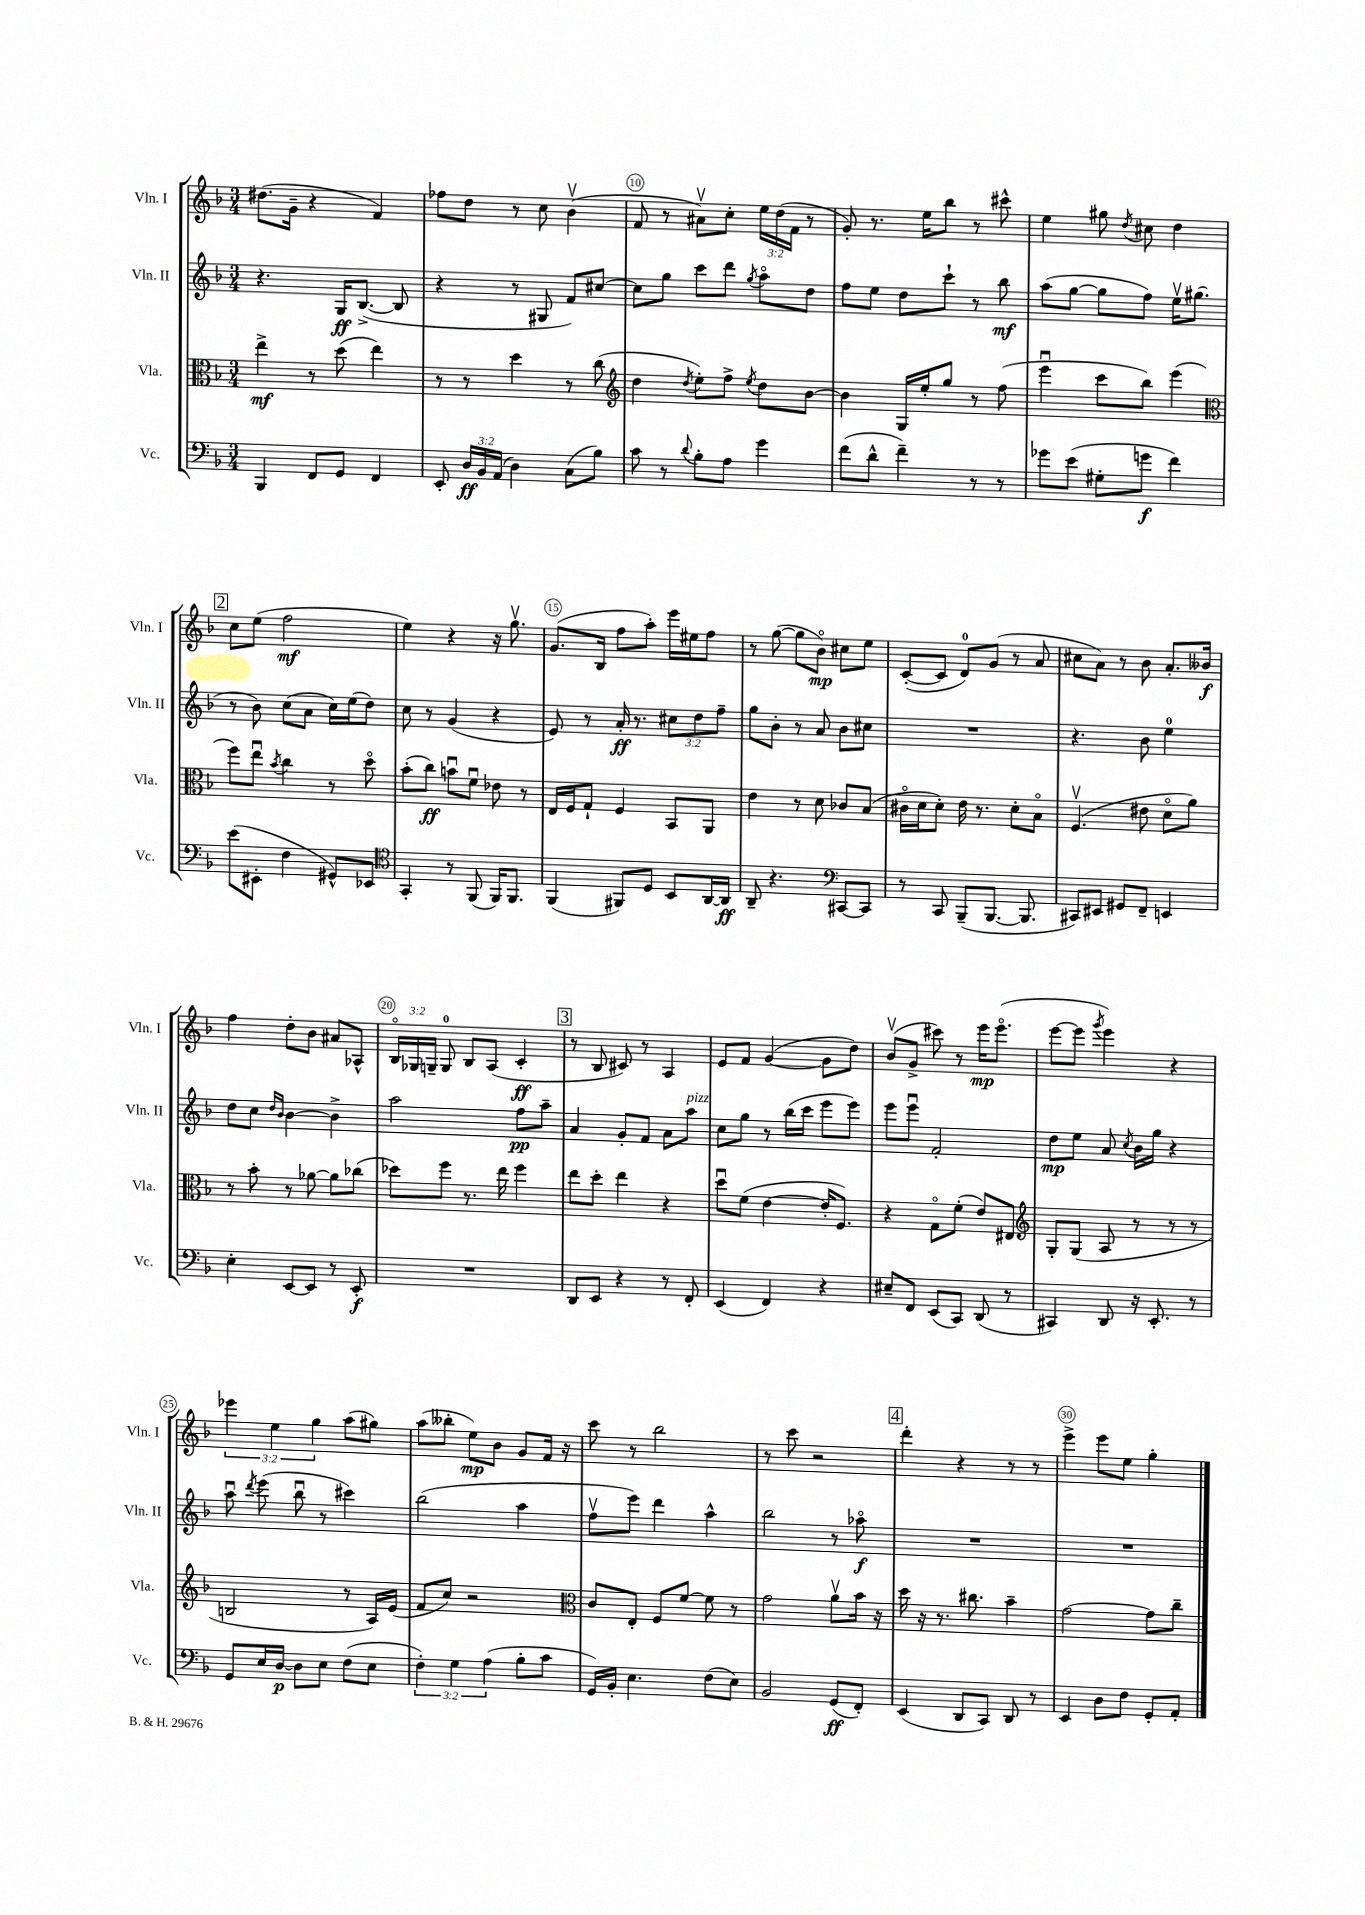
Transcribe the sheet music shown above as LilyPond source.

<<
\new StaffGroup <<
\new Staff = "s0" \with { instrumentName = "Vln. I" shortInstrumentName = "Vln. I" } {
    \clef treble \key f \major \numericTimeSignature \time 3/4 \override Staff.TupletNumber.text = #tuplet-number::calc-fraction-text
    \autoBeamOff dis''8.[( g'16]-- r4 f'4) |
    fes''8[ d''8] r8 c''8 bes'4\upbow( |
    f'8 r8 ais'8[\upbow) c''8]-. \tuplet 3/2 { e''16[ d''16( f'16] } r8 |
    g'8-.) r8. e''16[ bes''8] r8 cis'''8-^ |
    e''4 gis''8 \acciaccatura { d''8 } cis''8 d''4 |
    \mark \markup { \box "2" } c''8[ e''8]( f''2\mf |
    e''4) r4 r16 g''8.\upbow |
    g'8.[( bes16] f''8[ a''8]-.) e'''16[ eis''16 f''8] |
    r8 g''8~( g''8[ bes'8]\flageolet\mp) cis''8[ e''8] |
    c'8[~-.( c'8] d'8[-0) g'8]( r8 a'8 |
    cis''8[ a'8]) r8 bes'8 a'8.[-. beses'16]\f |
    f''4 d''8[-. bes'8] ais'8[ aes8]-^ |
    \tuplet 3/2 { bes16[\flageolet ges16 g16]-- } g8-0 bes8[ a8]( c'4-.\ff |
    \mark \markup { \box "3" } r8 bes8 cis'8) r8 a4 |
    e'8[ f'8] g'4~( g'8[ d''8]) |
    bes'8[\upbow( g'8]-> cis'''8) r8 e'''16[\mp e'''8.]\flageolet( |
    e'''8[~ e'''8] \acciaccatura { g'''8 } e'''4) r4 |
    \tuplet 3/2 { ees'''4 e''4 g''4 } a''8[( gis''8]) |
    a''8[( beses''8]-. e''8[\mp) bes'8] g'8[ f'16] r16 |
    c'''8 r8 bes''2 |
    r8 c'''8 r2 |
    \mark \markup { \box "4" } d'''4-. r4 r8 r8 |
    e'''4-> e'''8[ e''8] g''4-. \bar "|." |
}
\new Staff = "s1" \with { instrumentName = "Vln. II" shortInstrumentName = "Vln. II" } {
    \clef treble \key f \major \numericTimeSignature \time 3/4 \override Staff.TupletNumber.text = #tuplet-number::calc-fraction-text
    \autoBeamOff r4. g16[\ff bes8.]~->( bes8 |
    r4 r8 gis8 f'8[) cis''8]~ |
    cis''8[ g''8] c'''8[ d'''8] \acciaccatura { g''8 } a''8[\flageolet d''8] |
    f''8[ e''8] d''8[ c'''8]-! r8 bes''8\mf |
    a''8[( g''8]~ g''8[ f''8]) e''16[\upbow gis''8.]( |
    \mark \markup { \box "2" } r8 bes'8) c''8[( a'8] c''16[) e''16( d''8]) |
    c''8 r8 g'4( r4 |
    e'8) r8 a'16-.\ff r8. \tuplet 3/2 { cis''8[ d''8 f''8]-- } |
    g''8[ bes'8]-. r8 a'8 bes'8[ cis''8] |
    R2. |
    r4. bes'8 e''4-0 |
    d''8[ c''8] \grace { d''16[ bes'16] } bes'4~ bes'4-> |
    a''2 f''8[\pp a''8]-- |
    \mark \markup { \box "3" } a'4 g'8[-. f'8] a'8[ a''8]^\markup { \italic "pizz." } |
    c''8[ g''8] r8 bes''16[( c'''16] e'''8[ e'''8]) |
    e'''8[ e'''8]\downbow f'2-. |
    d''8[\mp e''8] a'8 \acciaccatura { c''8 } bes'16[ g''16] r4 |
    a''8\downbow \acciaccatura { d'''8 } e'''8( bes''8\downbow r8 cis'''4) |
    bes''2( a''4 |
    f''8[\upbow e'''8]) d'''4 a''4-^ |
    bes''2 r8 aes''8\flageolet\f |
    \mark \markup { \box "4" } R2. |
    R2. \bar "|." |
}
\new Staff = "s2" \with { instrumentName = "Vla." shortInstrumentName = "Vla." } {
    \clef alto \key f \major \numericTimeSignature \time 3/4
    \autoBeamOff e''4->\mf r8 d''8( e''4) |
    r8 r8 d''4 r8 c''8( |
    \clef treble d''4 \acciaccatura { d''8 } e''8[-.) f''8]-> \acciaccatura { e''8 } d''8[ bes'8]~ |
    bes'4 g16[ e''16-. g''8] r8 f''8( |
    e'''4\downbow c'''8[ bes''8]) e'''4( |
    \mark \markup { \box "2" } \clef alto f''8[) e''8]\downbow \acciaccatura { bes'8 } c''4 r8 d''8\flageolet |
    bes'8[-.( c''8]\ff) b'8[\downbow f'8]\downbow ees'8 r8 |
    e16[ f16 g8]-! f4 bes,8[ a,8] |
    e'4 r8 d'8 ces'8[ bes8]( |
    cis'16[\flageolet d'16 d'8]-.) e'16 r8. d'8[-. bes8]\flageolet |
    f4.\upbow( eis'8 d'8[\flageolet a'8]) |
    r8 bes'8-. r8 aes'8~ aes'8[ ces''8]( |
    des''8[) f''8] r8. e''16 f''4 |
    \mark \markup { \box "3" } e''8[ d''8]-. e''4 r4 |
    d''8[\downbow f'8]( e'4~ e'16[-. f8.]) |
    r4 g8[\flageolet f'8]-.( e'8[) eis8] |
    \clef treble g8[-. g8]( a8 r8 r8 r8 |
    b2 r8 a16[) e'16]( |
    f'8[ c''8]) r2 |
    \clef alto c'8[ e8]-. f8[ f'8]~ f'8 r8 |
    g'2 a'8[\upbow bes'16] r16 |
    \mark \markup { \box "4" } d''16 r16 r8. cis''8. bes'4-- |
    g'2~ g'8[ c''8]-- \bar "|." |
}
\new Staff = "s3" \with { instrumentName = "Vc." shortInstrumentName = "Vc." } {
    \clef bass \key f \major \numericTimeSignature \time 3/4 \override Staff.TupletNumber.text = #tuplet-number::calc-fraction-text
    \autoBeamOff bes,,4 f,8[ g,8] f,4 |
    e,8-. \tuplet 3/2 { d16[\ff bes,16 a,16]( } d4) c8[( bes8]) |
    c'8 r8 \appoggiatura { d'8 } bes8[-. a8] g'4 |
    f'8[( d'8]-^ f'4--) r8 r8 |
    ges'8[ e'8]( gis8[-. g'8]\f f'4) |
    \mark \markup { \box "2" } e'8[( eis,8]-. f4 gis,8[-^) ees,8] |
    \clef tenor g,4-. r8 f,8( f,16[) f,8.] |
    f,4( fis,8[) d8] bes,8[ a,16~ a,16]\ff |
    a,8-- r4. \clef bass cis,8[~ cis,8] |
    r8 c,8 bes,,8[--( bes,,8.]~ bes,,8. |
    cis,8[) eis,8] gis,8[ f,8]-- e,4 |
    e4-. e,8[~ e,8] r8 e,8-.\f |
    R2. |
    \mark \markup { \box "3" } d,8[ e,8] r4 r8 f,8-. |
    e,4( f,4) r4 |
    eis8[-- f,8] e,8[( c,8]) d,8( r8 |
    cis,4) d,8 r16 e,8.-. r8 |
    g,8[ e16 d16]~\p d8[ e8] f8[( e8] |
    \tuplet 3/2 { f4-.) g4 a4( } bes8[-. c'8] |
    g,16[) bes,16]-. e4. f8[( e8]) |
    bes,2 g,8[\ff( f,8]-.) |
    \mark \markup { \box "4" } e,4( d,8[ c,8]) d,8 r8 |
    e,4 d8[ f8] g,8[-. a,8]-. \bar "|." |
}
>>
>>
\layout { \context { \Score currentBarNumber = #8 \override BarNumber.break-visibility = ##(#f #t #t) barNumberVisibility = #(every-nth-bar-number-visible 5) \override BarNumber.stencil = #(make-stencil-circler 0.1 0.3 ly:text-interface::print) } }
